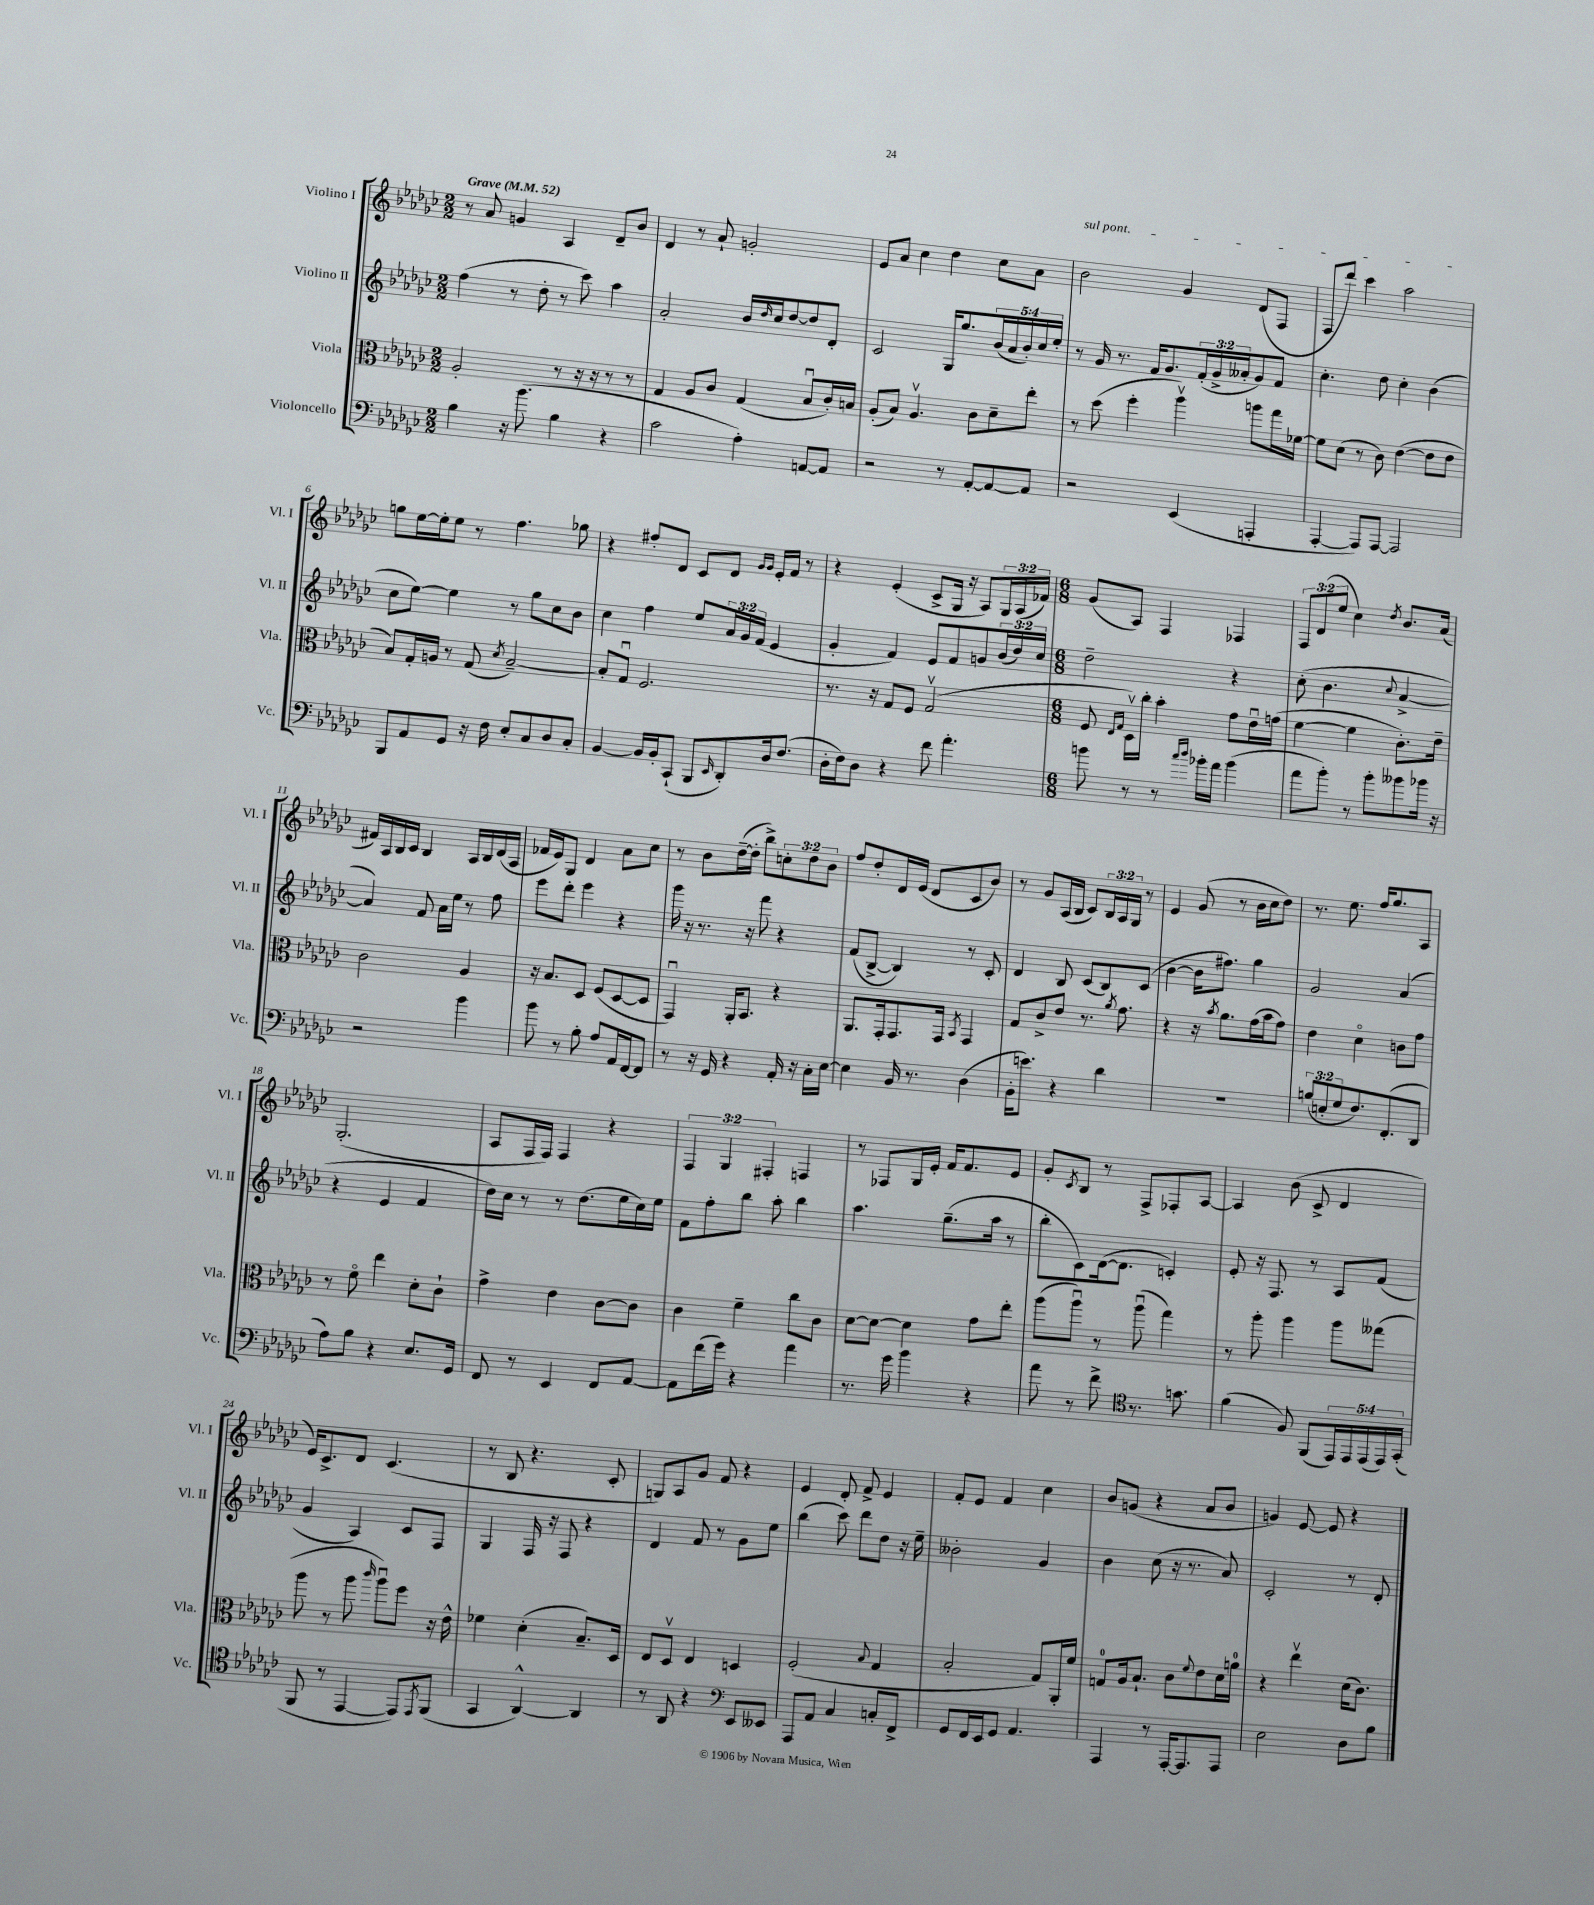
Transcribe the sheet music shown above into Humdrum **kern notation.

**kern	**kern	**kern	**kern
*part4	*part3	*part2	*part1
*staff4	*staff3	*staff2	*staff1
*I"Violoncello	*I"Viola	*I"Violino II	*I"Violino I
*I'Vc.	*I'Vla.	*I'Vl. II	*I'Vl. I
*clefF4	*clefC3	*clefG2	*clefG2
*k[b-e-a-d-g-c-]	*k[b-e-a-d-g-c-]	*k[b-e-a-d-g-c-]	*k[b-e-a-d-g-c-]
*M2/2	*M2/2	*M2/2	*M2/2
*MM52	*MM52	*MM52	*MM52
=1	=1	=1	=1
!	!	!	!LO:TX:a:B:t=Grave
4B-\	2A-'/	(4ff\	8r
.	.	.	8a-/
16r	.	8r	4gn/
(8.b-\	.	.	.
.	.	8dd-'\	.
4B-\	8r	8r	4A-/
.	16r	8ccc-\)	.
.	16r	.	.
4r	8r	4aa-\	8d-~/L
.	8r	.	8b-/J
=2	=2	=2	=2
2c-\	4G-/	2a-'/	4d-/
.	8A-/L	.	8r
.	8c-/J	.	8a-`/
4A-'\)	(4G-/	16b-/LL	2gn'/
.	.	16qqdd-/	.
.	.	16cc-/J	.
.	.	[8dd-/	.
[8AAn/L	8B-u/L	8dd-/]	.
8AA/J]	16c-'/L)	8d-'/J	.
.	16Bn/JJ	.	.
=3	=3	=3	=3
2r	(8A-'/L	2c-/	8e-/L
.	8B-/J)	.	8a-/J
.	4.A-v/	.	4cc-\
8r	.	16G-/KL	4dd-\
.	.	8.gg-/	.
[8AA-'/L	8c-\L	.	.
8AA-/_	8d-~\	(20b-/L	8cc-\L
.	.	20a-/	.
.	.	20b-'/)	.
8AA-/J]	8ee-'\J	.	8a-\J
.	.	20cc-/	.
.	.	20ee-'/JJ	.
=4	=4	=4	=4
!	!	!	!LO:TX:a:i:t=sul pont.
2r	8r	8r	2b-\
.	(8dd-\	16g-/	.
.	.	8.r	.
.	4ff'\	.	.
.	.	16f/KL	.
.	.	8.g-/	.
(4EE-/	4aa-v\)	.	4g-/
.	.	(24f'/L	.
.	.	24g-^/	.
.	.	24a--X'/J	.
4AAAn'/	8aan\L	8g-/)	(8d-/L
.	16gg-\L	8f/J	8F/J
.	[16f-X\JJ	.	.
=5	=5	=5	=5
[4AAA-'/	8f-\L]	4.cc-'\	8F/L
.	(8d-\J	.	8ddd-/J)
8AAA-/L])	8r	.	4ccc-\
[8AAA-/J	8c-\)	8dd-\	.
2AAA-/]	([4e-\	4cc-'\	2aa-\
.	8e-\L]	(4b-\	.
.	8e-\J	.	.
!!LO:LB:g=z
=6	=6	=6	=6
8BBB-/L	8B-/L)	8cc-\L	8ggn\L
8AA-/	16G-'/L	[8ee-\J)	[16ee-\L
.	16An/JJ	.	16ee-'\J]
8GG-/J	8r	4ee-\]	8ee-\J
16r	(8G-/	.	8r
16F\	.	.	.
.	8qd-/	.	.
8E-'/L	[2B-~/)	8r	4.ff\
8C-/	.	8gg-\L	.
8D-/	.	8cc-\	.
8C-'/J	.	8b-\J	8gg-X\
=7	=7	=7	=7
[4BB-/	8B-'/L]	4cc-\	4r
.	8G-u/J	.	.
16BB-/LL]	2.F/	4ff\	8ff#X'/L
16BB-'/J	.	.	.
(8CC-`/J	.	.	8d-/J
8BBB-/L	.	8ee-/L	8c-/L
16qqEE-/	.	.	.
8DD-'/)	.	24a-/L	8d-/J
.	.	24g-/	.
.	.	(24f/JJ	.
.	.	.	16qqg-/LL
.	.	.	16qqg-/JJ
16D-/k	.	4e-/	16e-'/LL
(8.F/J	.	.	16f/JJ
.	.	.	8r
=8	=8	=8	=8
16D-'\LL	8.r	4g-'/	4r
16F\J)	.	.	.
8D-\J	.	.	.
.	16r	.	.
4r	8G-/L	4f/)	(4e-'/
.	8F/J	.	.
8f\	(2G-v/	8e-/L	8c-^/L
4.a-'\	.	8f/	16G-/Jk
.	.	.	16r
.	.	8gn/	8A-/L)
.	.	(24b-/L	24G-/L
.	.	24dd-/)	(24A-/
.	.	24cc-/JJ	24f-X/JJ)
=9	=9	=9	=9
*M6/8	*M6/8	*M6/8	*M6/8
8bn\	8F/	2dd-~\	(8g-/L
.	16qqE-/LL	.	.
.	16qqG-/JJ	.	.
8r	16D-v\LL)	.	8A-/J)
.	16cc-'\JJ	.	.
8r	4b-'\	.	4F/
16qqcc-/LL	.	.	.
16qqdd-/JJ	.	.	.
16b-X'\LL	.	.	.
16a-\JJ	.	.	.
(4b-\	8g-\L	4r	4F-X/
.	16e-u\L	.	.
.	(16gn\JJ	.	.
=10	=10	=10	=10
8a-\L	[4f\	(8cc-'\	12F/L
.	.	.	(12d-/
8b-'\J)	.	4.b-\	.
.	.	.	12ee-/J
8r	4f\]	.	4cc-\)
8b-'\L	.	.	.
.	.	8qqcc-/	8qdd-/
8b--X\	8.c-'\L)	[4a-^/	8.b-/L
16b-X\Jk	.	.	.
16r	16e-~\Jk	.	(16a-/Jk
!!LO:LB:g=z
=11	=11	=11	=11
2r	2c-\	4a-/])	16f#X/LL)
.	.	.	16A-/
.	.	.	16B-/
.	.	.	16c-/JJ
.	.	8f/	4B-/
.	.	16a-\LL	.
.	.	16ee-\JJ	.
4b-\	4A-/	8r	16A-/LL
.	.	.	16B-/
.	.	8ff\	(16d-/
.	.	.	16A-/JJ
=12	=12	=12	=12
8b-\	16r	8eee-\L	16f-X/LL
.	8.B-/L	.	16e-/J)
8r	.	8ddd-'\J	8G-/J
8B-'\	8D-/J	4eee-\	4d-/
8A-/L	(8F/L	.	.
16AA-/L	[8D-/	4r	8a-\L
[16FF/J	.	.	.
8FF/J]	8D-/J]	.	8cc-\J
=13	=13	=13	=13
8r	4GG-u/)	16ggg-\	8r
.	.	16r	.
16r	.	8.r	8b-\L
16GG-/	.	.	.
4r	16AA-'/KL	.	([16dd-~\L
.	8.BB-/J	16r	16dd-'\JJ]
.	.	8fff\	8bb-^\L)
16AA-'/	4r	4r	12ccn'\
16r	.	.	.
.	.	.	12dd-\
16C-'\LL	.	.	.
.	.	.	12b-\J
[16E-\JJ	.	.	.
=14	=14	=14	=14
4E-\]	8.AA-/L	(8f/L	8ff/L
.	.	[8B-^/J	8dd-'/
.	16GG-'/k	.	.
16BB-/	8.GG-/	4B-/])	16d-/L
8.r	.	.	(16e-/JJ
.	.	.	8d-/L
.	16GG-/Jk	.	.
.	8qBB-/	.	.
(4D-\	4GG-/	8r	8c-/
.	.	8c-'/	8b-/J)
=15	=15	=15	=15
16BB-'\KL	8G-/L	4d-/	8r
8.en\J)	.	.	.
.	8c-^/	.	8g-/L
4r	8e-/J	8B-/	(16A-/L
.	.	.	16B-/JJ
.	8.r	(8c-/L	8c-/L)
4d-\	.	8B-/)	24B-/L
.	.	.	24A-/
.	8qa-/	.	.
.	8.g-\	.	.
.	.	.	24G-/JJ
.	.	(8c-/J	8r
=16	=16	=16	=16
2.r	4r	[4b-\	4e-/
.	16r	16b-\KL]	(8g-/
.	8qb-/	.	.
.	8.a-\L	8.ff#X\J)	.
.	.	.	8r
.	(16g-\L	4gg-\	16b-\LL
.	16b-\J	.	16cc-\J
.	8g-\J)	.	8dd-\J)
=17	=17	=17	=17
(12Bn/L	4e-\	2g-/	8.r
12En'/	.	.	.
12G-/	.	.	.
.	.	.	8.ee-\
8.F/)	4d-\	.	.
.	.	.	16ff/KL
(8.FF'/	.	.	8.gg-/
.	8cn\L	(4a-/	.
8DD-/J	8g-\J	.	8A-/J
!!LO:LB:g=z
=18	=18	=18	=18
8A-\L)	8r	4r	(2.G-'/
8B-\J	8f\	.	.
4r	4ee-\	4e-/	.
8.E-/L	8d-'\L	4f/	.
.	8c-`\J	.	.
16GG-/Jk	.	.	.
=19	=19	=19	=19
8FF/	4g-^\	16dd-\LL)	8A-/L
.	.	16cc-\JJ	.
8r	.	8r	16F/L
.	.	.	16F/JJ)
4EE-/	4e-\	8r	4F/
.	.	(8.dd-\L	.
8FF/L	[8c-\L	.	4r
.	.	16ee-\L	.
[8AA-/J	8c-\J]	16cc-\)	.
.	.	16ee-\JJ	.
=20	=20	=20	=20
8AA-\L]	4c-\	8f\L	6F/
(16f\L	.	8ff'\	.
.	.	.	6G-/
16g-\JJ)	.	.	.
4r	4f~\	8bb-\J	.
.	.	.	6F#X'/
.	.	8aa-'\	.
4a-\	8cc-\L	4bb-\	4Fn/
.	8c-\J	.	.
=21	=21	=21	=21
8.r	[8d-\L	4.aa-\	8r
.	8d-\J_	.	8F-X/L
16g-\	.	.	.
4b-\	4d-\]	.	16G-/L
.	.	.	16e-'/JJ
.	.	(8.gg-~\L	16f/KL
.	.	.	8.f/
4r	8g-\L	.	.
.	.	16aa-\Jk	.
.	8ee-'\J	8r	8e-/J
=22	=22	=22	=22
8a-\	(8aa-\L	8bb-'\L	8g-'/L
.	.	.	8qc-/
8r	8aa-u\J)	8c-\)	8B-/J
8f^\	8r	([16d-\k	8r
.	.	8.d-\J]	.
8.r	(8aa-u\	.	8F^/L
.	4gg-\)	4cn'/)	8F-X'/
8.gn\	.	.	.
.	.	.	[8A-/J
=23	=23	=23	=23
*clefC4	*	*	*
(4f\	8r	8e-'/	4A-/]
.	8aa-'\	16r	.
.	.	8.F/	.
8F/)	4aa-\	.	(8b-\
(8FF/L	.	8r	8c-^/
20EE-/L)	8aa-\L	8A-/L	4d-/
20EE-/	.	.	.
(20EE-/	.	.	.
.	(8gg--X\J	(8f/J	.
20EE-/)	.	.	.
(20GG-'/JJ	.	.	.
!!LO:LB:g=z
=24	=24	=24	=24
8FF/	8aa-\	4g-/	16e-/KL)
.	.	.	8.c-^/
8r	8r	.	.
[4EE-/	8aa-\	4A-/)	8d-/J
.	16qqccc-/	.	.
.	8aa-u\L)	.	(4.c-/
8EE-/L])	8ff\J	8c-/L	.
8qEE-/	.	.	.
(8FF/J	16r	8F/J	.
.	16e-^^\	.	.
=25	=25	=25	=25
4GG-/	4f-X\	4G-/	8r
.	.	.	8B-/
[4AA-^^/)	(4d-'\	16F/	4.r
.	.	16r	.
.	.	8F/	.
4AA-/]	8.B-~/L)	4r	.
.	.	.	8c-'/
.	16D-/Jk	.	.
=26	=26	=26	=26
8r	8E-/L	4d-/	8Gn/L)
8AA-/	8D-v/J	.	8A-/
4r	4E-/	8f/	8g-/J
.	.	8r	8f/
8EE-/L	4Dn/	8g-\L	4r
8EE--X/J	.	8ee-\J	.
=27	=27	=27	=27
*clefF4	*	*	*
8AAA-/L	(2F'/	(4bb-\	4e-/
8AA-/J	.	.	.
4C-/	.	8ccc-\)	8d-'/
.	.	8ddd-\L	8f^/
.	8qqB-/	.	.
8Cn'/L	4G-/	8dd-\J	4e-/
8FF^/J	.	16r	.
.	.	16ee-~\	.
=28	=28	=28	=28
8GG-/L	2B-'/	2b--X'\	8f'/L
16FF/L	.	.	8e-/J
16EE-/J	.	.	.
8GG-/J	.	.	4f/
4.AA-/	.	.	.
.	8G-/L)	4g-/	4cc-\
.	16AA-'/L	.	.
.	16f/JJ	.	.
=29	=29	=29	=29
4AAA-/	8Gn/L	4b-\	8b-/L
.	16A-/k	.	(8gn/J
.	8.B-`/J	.	.
8r	.	(8cc-\	4r
[16AAA-'/KL	8c-\L	16r	.
8.AAA-/]	.	8.r	.
.	8qqf/	.	.
.	8e-\	.	8a-/L
8AAA-/J	16d-\L	8a-/)	8b-/J
.	16an\JJ	.	.
=30	=30	=30	=30
2E-\	4r	2c-'/	4gn/)
.	4ee-v\	.	[8e-/
.	.	.	8e-/]
8D-\L	(16d-\KL	8r	4r
.	8.c-\J)	.	.
8B-\J	.	8d-'/	.
==	==	==	==
*-	*-	*-	*-
